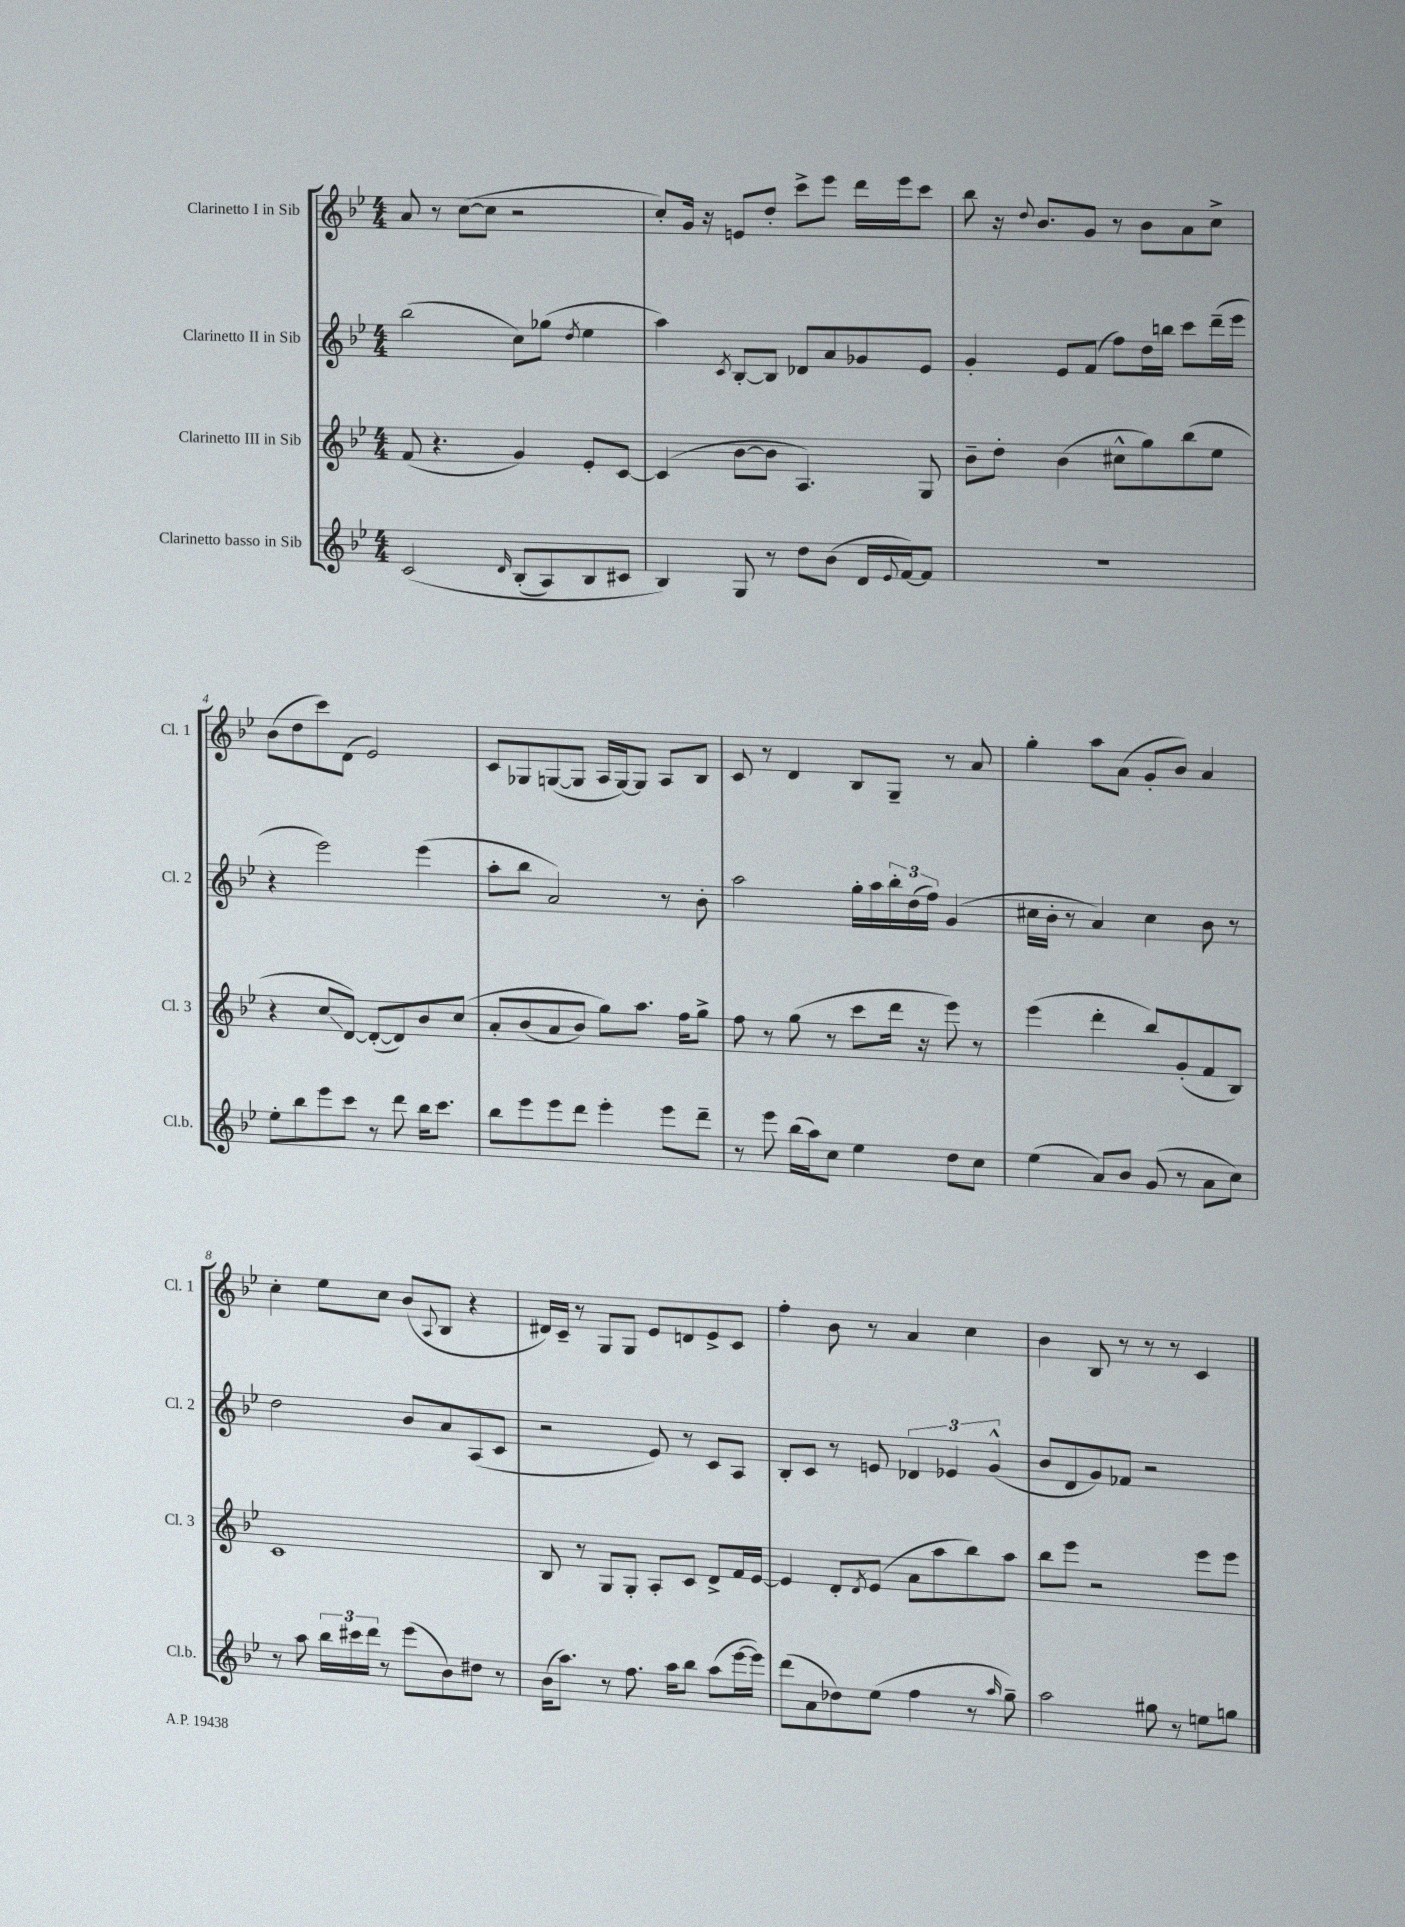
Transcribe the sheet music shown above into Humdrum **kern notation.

**kern	**kern	**kern	**kern
*staff4	*staff3	*staff2	*staff1
*clefG2	*clefG2	*clefG2	*clefG2
*k[b-e-]	*k[b-e-]	*k[b-e-]	*k[b-e-]
*M4/4	*M4/4	*M4/4	*M4/4
&(2c/	(8f/	(2bb-\	8a/
.	4.r	.	8r
.	.	.	([8cc\L
.	.	.	8cc\]J
16qqd/	.	.	.
(8B-'/L	4g/)	8cc\L)	2r
8A/)	.	(8gg-\J	.
.	.	8qdd/	.
8B-/	8e-'/L	4ee-\	.
8c#/J	[8c/J	.	.
=	=	=	=
4B-/&)	(4c/]	4aa\)	8cc'/L)
.	.	.	16g/Jk
.	.	.	16r
.	.	8qc/	.
8G/	[8b-\L	[8B-'/L	8e/L
8r	8b-\]J	8B-/]J	8dd'/J
8dd\L	4.A/)	8d-/L	8ccc^\L
(8b-\J	.	8a/	8eee-\J
16d/LL	.	8g-/	16ddd\LL
8qqe-/	.	.	.
[16f/J)	.	.	16eee-\J
8f/]J	8G/	8e-/J	8ccc\J
=	=	=	=
1r	8b-~\L	4g'/	8bb-\
.	8dd'\J	.	16r
.	.	.	8qqdd/
.	.	.	8.b-/L
.	(4b-\	8e-/L	.
.	.	(8f/J	8g/J
.	8cc#^^\L	8ff\L)	8r
.	8gg\)	16dd\L	8b-\L
.	.	16bb\JJ	.
.	(8bb-\	8ccc\L	8a\
.	8ee-\J	(16ddd~\L	8cc^\J
.	.	16eee-\JJ	.
=	=	=	=
8ee-'\L	4r	4r	(8b-\L
8bb-\	.	.	8dd\
8eee-\	8cc/L	2eee-\)	8ccc\)
8ccc\J	[8d/J)	.	(8d\J
8r	(8d'/_L	.	2e-/)
8ddd\	8d/])	.	.
16bb-\LK	8b-/	(4eee-\	.
8.ccc\J	.	.	.
.	&(8cc/J	.	.
=	=	=	=
8bb-\L	8a'/L	8aa'\L	8c/L
8eee-\	(8b-/	8bb-\J	8G-/
8eee-\	8a/	2a/)	([8G/
8ddd\J	8b-/J)	.	8G/]J
4eee-'\	8gg\L&)	.	16A/LL
.	.	.	[16G/J)
.	8.aa\J	.	8G/]J
8eee-\L	.	8r	8A/L
.	16ff\LK	.	.
8ddd~\J	8gg^\J	8b-'\	8B-/J
=	=	=	=
8r	8ff\	2aa\	8c/
8eee-\	8r	.	8r
(16bb-\LL	(8gg\	.	4d/
16aa\J)	.	.	.
8cc\J	8r	.	.
4ee-\	8ccc\L	16gg'\LL	8B-/L
.	.	16aa\	.
.	16ddd\Jk	24bb-'\	8G~/J
.	.	(24dd\	.
.	16r	.	.
.	.	24ff\JJ)	.
8dd\L	8eee-\)	(4g/	8r
8cc\J	8r	.	8a/
=	=	=	=
(4ee-\	(4eee-\	16cc#\LL	4gg'\
.	.	16b-'\JJ	.
.	.	8r	.
8a/L)	4ddd'\	4a/)	8aa\L
8b-/J	.	.	(8a\J
(8g/	8bb-/L)	4cc#\	8g'/L
8r	(8g'/	.	8b-/J)
8a\L	8f/	8b-\	4a/
8cc\J)	8B-/J)	8r	.
=	=	=	=
8r	1c	2dd\	4cc'\
8aa\	.	.	.
24bb-\LL	.	.	8ee-\L
24ccc#\	.	.	.
24ddd\JJ	.	.	.
8r	.	.	8cc\J
(8eee-\L	.	8b-/L	(8b-/L
.	.	.	8qqA/
8b-\)	.	8a/	8B-/J
8dd#\J	.	(8A/	4r
8r	.	8c/J	.
=	=	=	=
(16b-\LK	8B-/	2r	16d#/LL)
8.aa\J)	.	.	16c~/JJ
.	8r	.	8r
8r	8G/L	.	8G/L
8.ff\	8G'/J	.	8G/J
.	8A'/L	8e-/)	8e-/L
16aa\LK	.	.	.
8bb-\J	8c/J	8r	8d/
(8aa\L	8d^/L	8c/L	8e-^/
[16eee-\L	16f/L	8A/J	8c/J
16eee-\]JJ)	[16e-/JJ	.	.
=	=	=	=
(8ddd\L	4e-/]	8B-'/L	4ff'\
8a\	.	8c/J	.
8dd-\)	8d'/L	8r	8b-\
.	8qd/	.	.
(8ee-\J	(8e-/J	8e/	8r
4ff\	8a\L	6d-/	4a/
.	8aa\	.	.
.	.	6e-/	.
8r	8bb-\)	.	4cc\
.	.	(6g^^/	.
16qqaa/	.	.	.
8gg~\)	8aa\J	.	.
=	=	=	=
2aa\	8bb-\L	8b-/L	4b-\
.	8eee-\J	8d/	.
.	2r	8g/)	8B-/
.	.	8f-/J	8r
8gg#\	.	2r	8r
8r	.	.	8r
8ee\L	8eee-\L	.	4c/
8gg\J	8eee-\J	.	.
==	==	==	==
*-	*-	*-	*-
